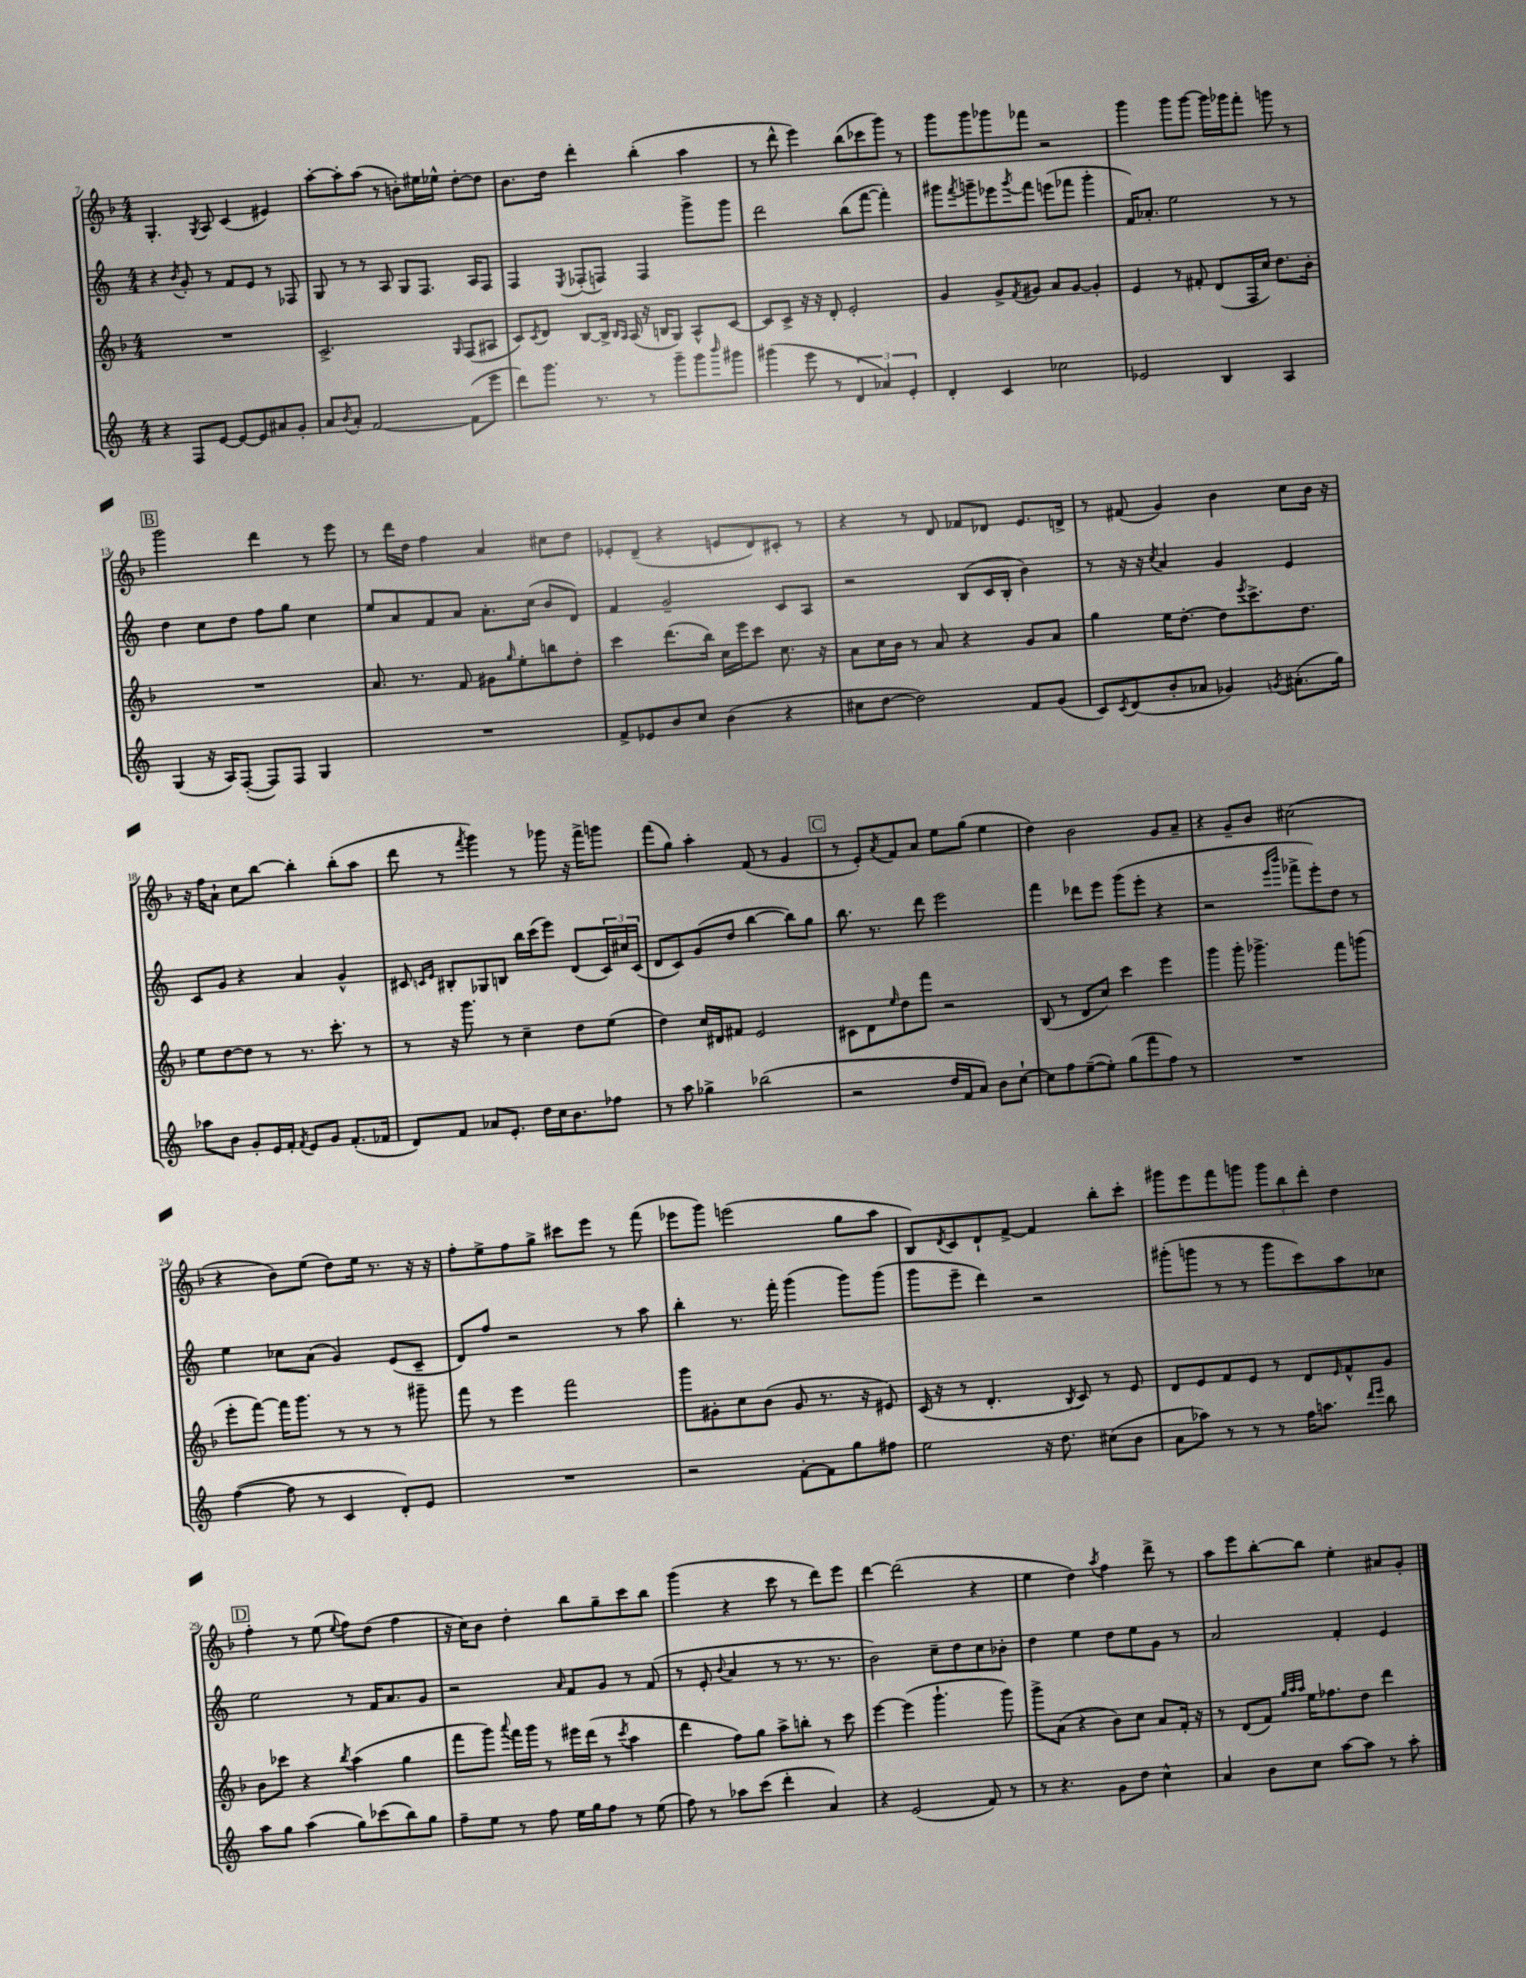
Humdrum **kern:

**kern	**kern	**kern	**kern
*part4	*part3	*part2	*part1
*staff4	*staff3	*staff2	*staff1
*clefG2	*clefG2	*clefG2	*clefG2
*k[]	*k[b-]	*k[]	*k[b-]
*M4/4	*M4/4	*M4/4	*M4/4
=7	=7	=7	=7
4r	1r	4r	4.G'/
.	.	8qb/	.
8F/L	.	8g'/	.
.	.	.	8qG/
[8e/J	.	8r	8A/
8e/L_	.	8f/L	(4c/
8e/]	.	8e/J	.
8a#X/	.	8r	4e#X/)
8g'/J	.	8F-X/	.
=8	=8	=8	=8
8a/L	2.c^/	8G/	[8aa'\L
8qb/	.	.	.
8a'/J	.	8r	8aa'\]
[2f/	.	8r	(8aa\J
.	.	8A/	8r
.	.	8G/L	8bn'\L)
.	.	8.F/J	16ee#X\L
.	.	.	16ee-X^^\JJ
.	16qqG/	.	.
(8f\L]	(8F/L	.	[8dd'\L
.	.	16A/KL	.
8eee\J	8A#X/J	8F/J	8dd\J]
=9	=9	=9	=9
8ddd\L)	8c/L)	4F/	8.b-\L
.	8qc/	.	.
8.ggg\J	8d/J	.	.
.	.	.	16dd\Jk
.	.	8qE/	.
.	[8B-/L	(8F-X'/L	4ddd'\
8.r	.	.	.
.	16B-^/Jk]	8Fn/J)	.
.	16qqB-/LL	.	.
.	16qqA/JJ	.	.
.	(16A/	.	.
8r	16r	4F/	(4bb-'\
.	16Bn/KL	.	.
8ggg~\L	8G/J)	.	.
8ggg\	8A^^/L	8ggg^\L	4aa\
16qqbbb/	.	.	.
8ggg#X\J	[8c/J	8ggg\J	.
=10	=10	=10	=10
(4ggg#X\	8c/L]	2ddd\	8r
.	8c^/J	.	8ddd^^\
8eee\	16r	.	4eee\)
.	16r	.	.
8r	8d'/	.	.
6d/	2e'/	(8bb\L	(8bb-\L
.	.	[8fff\J	8ccc-X\
6a-X/)	.	.	.
.	.	4fff'\])	8ggg\J)
6e'/	.	.	.
.	.	.	8r
=11	=11	=11	=11
4d'/	4g/	8ggg#X\L	8ggg\L
.	.	8qfff/	.
.	.	8gggn~\	8ggg\
4c/	8g^/L	8eee-X\	8ggg-X\
.	8qf/	8qggg/	.
.	8g#X/J	8fff\J	8fff-X\J
2cc-X\	8a/L	(8eeen\L	2r
.	[8g#/J	8fff-X\J	.
.	4g#'/]	4ggg'\	.
=12	=12	=12	=12
2e-X/	4e/	16f/KL)	4ggg\
.	.	8.a-X'/J	.
.	8r	2ee\	8ggg\L
.	8f#X'/	.	[8ggg\J
4B/	(8d/L	.	16ggg\LL]
.	.	.	16ggg-X\J
.	16F/L	.	8fff'\J
.	16cc/JJ)	.	.
4A/	8.dd\L	8r	8gggn\
.	.	8r	8r
.	16b-'\Jk	.	.
!!LO:LB:g=z
!!LO:REH:place=s1:t=B
=13	=13	=13	=13
(4G/	1r	4dd\	2ggg\
16r	.	8cc\L	.
16A/KL)	.	.	.
([8F'/J	.	8dd\J	.
8F/L])	.	8ff\L	4ddd\
8F/J	.	8gg\J	.
4G/	.	4cc\	8r
.	.	.	8eee\
=14	=14	=14	=14
1r	8.a/	8ee/L	8r
.	.	8a/	16ddd\LL
.	8.r	.	16dd\JJ
.	.	8f/	4ff\
.	8f/	8a/J	.
.	8g#X\L	8.a'\L	4a/
.	16qqgg/	.	.
.	8ee'\	.	.
.	.	(16cc\Jk	.
.	8bbn\	8b/L	8cc#X\L
.	8dd'\J	8d/J)	8dd\J
=15	=15	=15	=15
8f^/L	4ccc\	4f/	8e-X'/L
8e-X/	.	.	(8d~/J
8b/	(8.ddd\L	2g~/	4r
8cc/J	.	.	.
.	16bb-\Jk)	.	.
(4b\	16cc\LL	.	8en/L
.	16eee\J	.	.
.	8ccc\J	.	8d/)
4r	8.cc\	8c/L	8c#X'/J
.	.	8A/J	8r
.	16r	.	.
=16	=16	=16	=16
8cc#X\L	8a\L	2r	4r
[8dd\J	16cc\L	.	.
.	16b-\JJ	.	.
2dd\])	8r	.	8r
.	8a/	.	8d/
.	4r	(8B/L	8f-X/L
.	.	16c/L	8d-X/J
.	.	16B'/JJ	.
8f/L	8g/L	4b\)	8.e/L
(8g/J	8a/J	.	.
.	.	.	16dn^/Jk
=17	=17	=17	=17
8c/L)	4gg\	8r	8r
8qc/	.	.	.
(8d/	.	16r	(8f#X/
.	.	16r	.
.	.	8qcc/	.
8b'/	16ee\KL	4a/	4g/)
.	[8.dd'\J	.	.
8a-X/J	.	.	.
4g-X/)	8dd\L]	4g/	4b-\
.	8qeee/	.	.
.	8.ccc^\	.	.
8qgn/	.	.	.
(8.a#X'\L	.	4e/	8cc\L
.	8.dd\J	.	.
.	.	.	16b-\Jk
16gg\Jk)	.	.	16r
!!LO:LB:g=z
=18	=18	=18	=18
8aa-X\L	8ee\L	8c/L	16r
.	.	.	16ff\KL
8b\J	[8dd\	8g/J	8a`\J
8g'/L	8dd\J]	4r	8cc\L
16e/L	8r	.	[8bb-\J
16f'/JJ	.	.	.
8qf/	.	.	.
8e/L	8.r	4a/	4bb-'\]
8g/J	.	.	.
.	8.ccc'\	.	.
(8.f'/L	.	4g^^/	(8bb-'\L
.	8r	.	8aa\J
16f-X/Jk	.	.	.
=19	=19	=19	=19
8d/L)	8r	8c#X/	8ddd\
.	.	16qqcn/LL	.
.	.	16qqe/JJ	.
8f/J	16r	8B#X'/L	8r
.	8.ggg\	.	.
.	.	.	8qfff/
8a-X/L	.	8G-X/	4ggg\)
8.e'/J	8r	8Bn/J	.
.	4cc~\	16bb\LL	8r
16dd\LL	.	(16ccc\J	.
16cc\J	.	8eee\J)	8ggg-X\
8.b\	.	.	.
.	8dd\L	(8d/L	16r
.	.	.	16fff^\KL
8ff-X\J	(8ee\J	24c/L)	8gggn\J
.	.	24cc#X/	.
.	.	(24c/JJ	.
=20	=20	=20	=20
8r	4dd\)	8d/L	(8fff\L
8aa\	.	8c/)	8gg\J)
4gg-X^\	16cc/LL	(8g/	4aa'\
.	16d#X/J	.	.
.	8f#X/J	8dd/J	.
(2bb-X\	2e/	[4bb\	(8f/
.	.	.	8r
.	.	8bb\L])	4g/
.	.	8gg\J	.
!!LO:REH:place=s1:t=C
=21	=21	=21	=21
2r	8c#X\L	8.bb\	8r
.	8d\	.	8e'/L)
.	.	8.r	.
.	16qqee/	.	8qa/
.	8dd\	.	8f/
.	8fff\J	8ddd\	8a/J
16dd/LL	2r	2eee\	8ee\L
16f/J	.	.	.
8a/J)	.	.	(8gg\J
8b\L	.	.	4ee\
[8cc`\J	.	.	.
=22	=22	=22	=22
8cc\L]	(8B-/	4fff\	4dd\)
8ff\	8r	.	.
([8ee~\	8d/L	8ddd-X\L	2b-\
8ee'\J])	8cc/J)	8eee\J	.
(8gg\L	4ccc\	(8ggg\L	.
8fff\	.	8eee'\J	.
8ff\J)	4eee\	4r	8g/L
8r	.	.	8a~/J
=23	=23	=23	=23
1r	4ggg\	2r	4r
.	8ggg'\	.	8g~/L
.	4.ggg-X^\	.	8b-/J
.	.	16qqeee/LL	.
.	.	16qqbbb/JJ	.
.	.	8fff-X^\L	(2cc#X\
.	.	8eee'\)	.
.	8fff\L	8dd\J	.
.	(8gggn\J	8r	.
!!LO:LB:g=z
=24	=24	=24	=24
([4ff\	8eee'\L	4ee\	4r
.	[8fff\J)	.	.
8ff\]	16fff\KL]	8cc-X\L	8b-\L)
.	8.ggg\J	.	.
8r	.	(8a\J	(8ee\J
4c/	8r	4g/)	8dd\L)
.	8r	.	16ee\Jk
.	.	.	8.r
8d'/L)	8r	(8e/L	.
8e/J	8ggg#X~\	8c~/J	16r
.	.	.	16r
=25	=25	=25	=25
1r	8fff\	8d/L)	8ff'\L
.	8r	8ff/J	8ee^\
.	4eee\	2r	8ff\
.	.	.	8gg^\J
.	2fff\	.	8ccc#X\L
.	.	.	8eee\J
.	.	8r	8r
.	.	8aa\	(8fff\
=26	=26	=26	=26
2r	8ggg\L	4bb'\	8eee-X\L
.	8g#X'\	.	8ggg\J)
.	8cc\	8.r	(2eeen\
.	(8b-\J	.	.
.	.	16fff'\	.
[8f'\L	8g#/	(4ggg\	.
8f\]	8.r	.	.
8gg\	.	8ggg\L)	8gg\L
.	16r	.	.
8ff#X\J	8e#X/)	(8ggg\J	8aa\J
=27	=27	=27	=27
2ee\	(16c/	8ggg\L	8B-/L)
.	16r	.	.
.	.	.	8qd/
.	8r	8eee~\J	8c/
.	4.d'/	4ddd\)	8d`/
.	.	.	[8f^/J
16r	.	2r	4f/]
8.dd\	.	.	.
.	8qB-/	.	.
.	8c/)	.	.
(8cc#X\L	8r	.	8bb-'\L
8b\J	8e/	.	8ccc'\J
=28	=28	=28	=28
8a\L	8d/L	(8ggg#X'\L	8ggg#X\L
8aa-X\J)	8e/	8gggn\J	8eee\
8r	8f/	8r	8fff\
8r	8e/J	8r	8gggn\J
8r	8r	8ggg\L	12ggg\L
.	.	.	12bb-\
16ff\KL	8d/L	8ccc\)	.
.	.	.	12ddd'\J
8.aan\J	.	.	.
.	16qqe/	.	.
.	8f^^/	8aa\	4dd\
16qqddd/LL	.	.	.
16qqeee/JJ	.	.	.
8bb\	8g/J	8cc-X\J	.
!!LO:LB:g=z
!!LO:REH:place=s1:t=D
=29	=29	=29	=29
8aa\L	8b-\L	2ee\	4ff'\
8gg\J	8ccc-X\J	.	.
(4aa\	4r	.	8r
.	.	.	(8ee\
.	8qbb-/	.	8qqee/
8gg\L)	(4aa\	8r	8ff\L)
(8ccc-X\	.	16f/KL	(8dd\J
.	.	8.a/	.
8bb\)	4gg\	.	4ff\
8gg\J	.	8g/J	.
=30	=30	=30	=30
8ff~\L	8fff\L	2r	16r
.	.	.	16cc\KL)
8ee\J	8ggg\J)	.	8b-\J
.	8qqaaa/	.	.
8r	16fff\LL	.	4dd'\
.	16ggg\JJ	.	.
8ff\	8r	.	.
.	.	16qqa/	.
16ee\LL	16eee#X\LL	8f/L	8bb-\L
16gg\J	(16ddd\JJ	.	.
8ff\J	8r	8g/J	8gg~\
.	8qccc/	.	.
8r	4aa\	8r	8ccc\
(8ee\	.	(8f/	8bb-\J
=31	=31	=31	=31
8ff\)	4ddd\	8r	(4ggg\
8r	.	8e'/	.
.	.	8qqb/	.
8aa-X\L	8ff\L)	4a/	4r
(8ccc\J	8gg\J	.	.
4ddd'\	8aa^\L	8r	8ccc\
.	8bbn'\J	8.r	8r
4a/)	8r	.	8ddd\L)
.	.	8.r	.
.	8ccc\	.	8eee\J
=32	=32	=32	=32
4r	[4eee\	2b\)	[4ddd\
(2e/	(4eee\]	.	(2ddd\]
.	4.ggg`\	8cc~\L	.
.	.	8dd\	.
8f/)	.	8cc\	4r
8r	8ggg\)	8b-X'\J	.
=33	=33	=33	=33
8r	8ggg^\L	4dd\	4ee\
4.r	(8a\J	.	.
.	4r	4ee\	4dd\)
.	.	.	8qaa/
8g\L	8b-\L)	8dd\L	4ff\
8dd\J	8cc\J	8ee\	.
4cc^^\	8a/L	8g\J	8ddd^\
.	16f'/Jk	8r	8r
.	16r	.	.
=34	=34	=34	=34
4a/	8r	2a/	8aa\L
.	(8d/L	.	8eee\
8b\L	8f/J)	.	[8bb-'\
.	32qqgg/LLL	.	.
.	32qqaa/	.	.
.	32qqaa/JJJ	.	.
8cc\J	16ee\KL	.	8bb-\J]
.	8.ff-X\	.	.
[8aa\L	.	4f'/	4ee'\
8aa\J]	8dd\J	.	.
8r	4ddd\	4e/	8a#X/L
8aa'\	.	.	8g'/J
==	==	==	==
*-	*-	*-	*-
